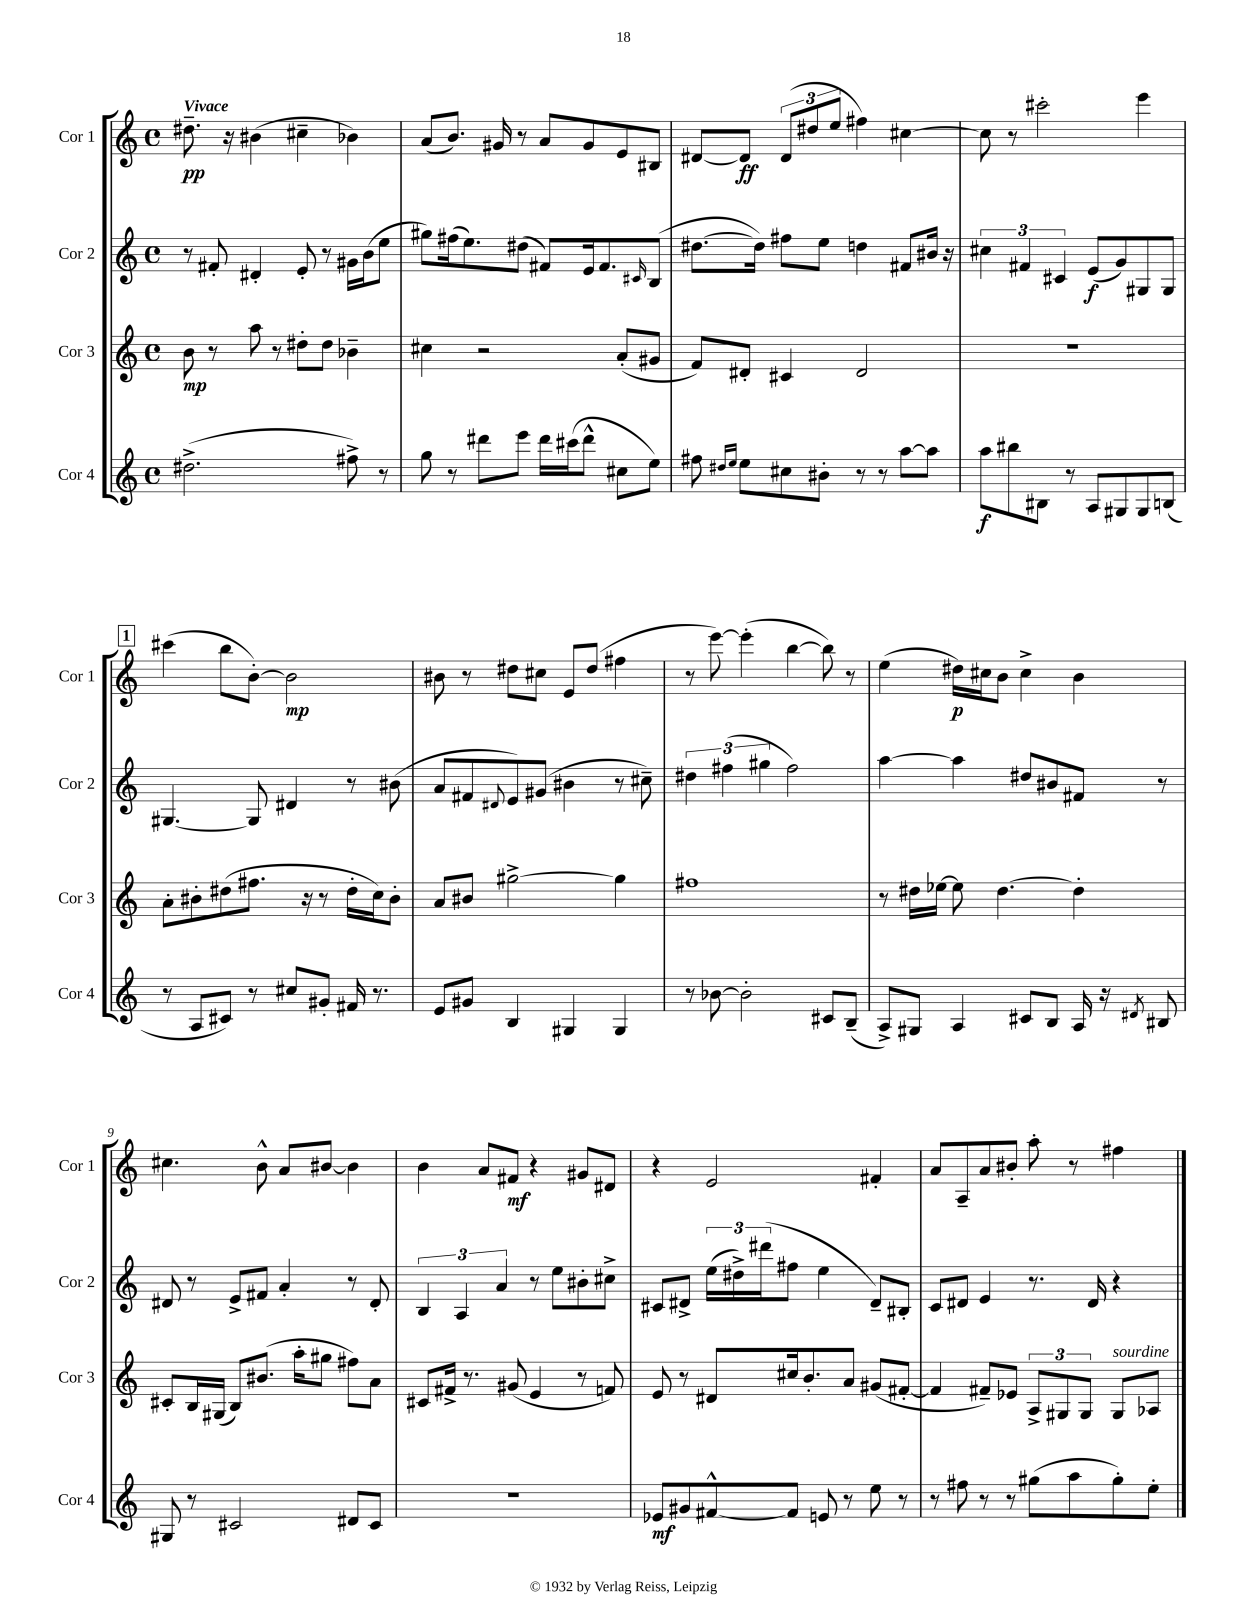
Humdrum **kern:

**kern	**kern	**kern	**kern
*staff4	*staff3	*staff2	*staff1
*clefG2	*clefG2	*clefG2	*clefG2
*k[]	*k[]	*k[]	*k[]
*M4/4	*M4/4	*M4/4	*M4/4
*met(c)	*met(c)	*met(c)	*met(c)
(2.dd#^	8b	8r	8.dd#~
.	8r	8f#'	.
.	.	.	16r
.	8aa	4d#'	(4b#
.	8r	.	.
.	8dd#'	8e'	4cc#~
.	8dd#	8r	.
8ff#^)	4b-~	16g#	4b-)
.	.	(16b	.
8r	.	8ee	.
=	=	=	=
8gg	4cc#	8gg#)	(8a
8r	.	(16ff#	8.b)
.	.	8.ee)	.
8ddd#	2r	.	.
.	.	.	16g#
8eee	.	(8dd#	8r
16ddd#	.	8f#)	8a
(16ccc#	.	.	.
8ddd#^^	.	16e	8g#
.	.	8.f#	.
8cc#	(8a'	.	8e
.	.	16qqc#	.
8ee)	8g#	(8B	8B#
=	=	=	=
8ff#	8f)	[8.dd#	[8d#
16qqdd#	.	.	.
16qqee	.	.	.
8ee	8d#'	.	8d#]
.	.	16dd#])	.
8cc#	4c#	8ff#	(12d#
.	.	.	12dd#
8b#'	.	8ee	.
.	.	.	12ee
8r	2d#	4dd	4ff#)
8r	.	.	.
[8aa	.	8f#	[4cc#
8aa]	.	16b#	.
.	.	16r	.
=	=	=	=
8aa	1r	6cc#	8cc#]
8bb#	.	.	8r
.	.	6f#	.
8B#	.	.	2ccc#'
.	.	6c#	.
8r	.	.	.
8A	.	(8e	.
8G#	.	8g)	.
8G#	.	8G#	4eee
(8B	.	8G#	.
=	=	=	=
8r	8a'	[4.G#	(4ccc#
8A	8b#'	.	.
8c#)	(8dd#	.	8bb
8r	8.ff#	8G#]	[8b')
8cc#	.	4d#	2b]
.	16r	.	.
8g#'	8r	.	.
16f#	16dd#'	8r	.
8.r	16cc)	.	.
.	8b#'	(8b#	.
=	=	=	=
8e	8a	8a	8b#
8g#	8b#	8f#	8r
.	.	8qqd#	.
4B	[2gg#^	8e)	8dd#
.	.	(8g#	8cc#
4G#	.	4b#	8e
.	.	.	(8dd#
4G#	4gg#]	8r	4ff#
.	.	8cc#~)	.
=	=	=	=
8r	1ff#	6dd#	8r
[8b-	.	.	[8eee)
.	.	(6ff#	.
2b-']	.	.	(4eee']
.	.	6gg#	.
.	.	2ff#)	[4bb
8c#	.	.	8bb])
(8B~	.	.	8r
=	=	=	=
8A^)	8r	[4aa	(4ee
8G#	16dd#	.	.
.	[16ee-	.	.
4A	8ee-]	4aa]	16dd#)
.	.	.	16cc#
.	[4.dd#	.	8b
8c#	.	8dd#	4cc#^
8B	.	8b#	.
16A	4dd#']	8f#	4b
16r	.	.	.
8qd#	.	.	.
8B#	.	8r	.
=	=	=	=
8G#	8c#'	8d#	4.cc#
8r	16B	8r	.
.	(16G#	.	.
2c#	8B)	8e^	.
.	(8.b#	8f#	8b^^
.	.	4a'	8a
.	16aa'	.	.
.	8gg#	.	[8b#
8d#	8ff#)	8r	4b#]
8c#	8a	8d#'	.
=	=	=	=
1r	8c#	6B	4b
.	16f#^	.	.
.	.	6A	.
.	8.r	.	.
.	.	.	8a
.	.	6a	.
.	(8g#	.	8f#
.	4e	8r	4r
.	.	8ee	.
.	8r	8b#'	8g#
.	8f)	8cc#^	8d#
=	=	=	=
8e-	8e	8c#	4r
8g#	8r	8d#^	.
[8f#^^	8d#	(24ee	2e
.	.	24dd#^)	.
.	.	(24ddd#	.
8f#]	16cc#	8ff#	.
.	8.b'	.	.
8e	.	4ee	.
8r	8a	.	.
8ee	(8g#	8d#~)	4f#'
8r	[8f#'	8B#'	.
=	=	=	=
8r	4f#]	8c	8a
8ff#	.	8d#	8A~
8r	8f#~)	4e	8a
8r	8e-	.	8b#'
(8gg#	12A^	8.r	8aa'
.	12G#	.	.
8aa	.	.	8r
.	12G#	.	.
.	.	16d#	.
8gg#')	8G#	4r	4ff#
8ee'	8A-	.	.
==	==	==	==
*-	*-	*-	*-
